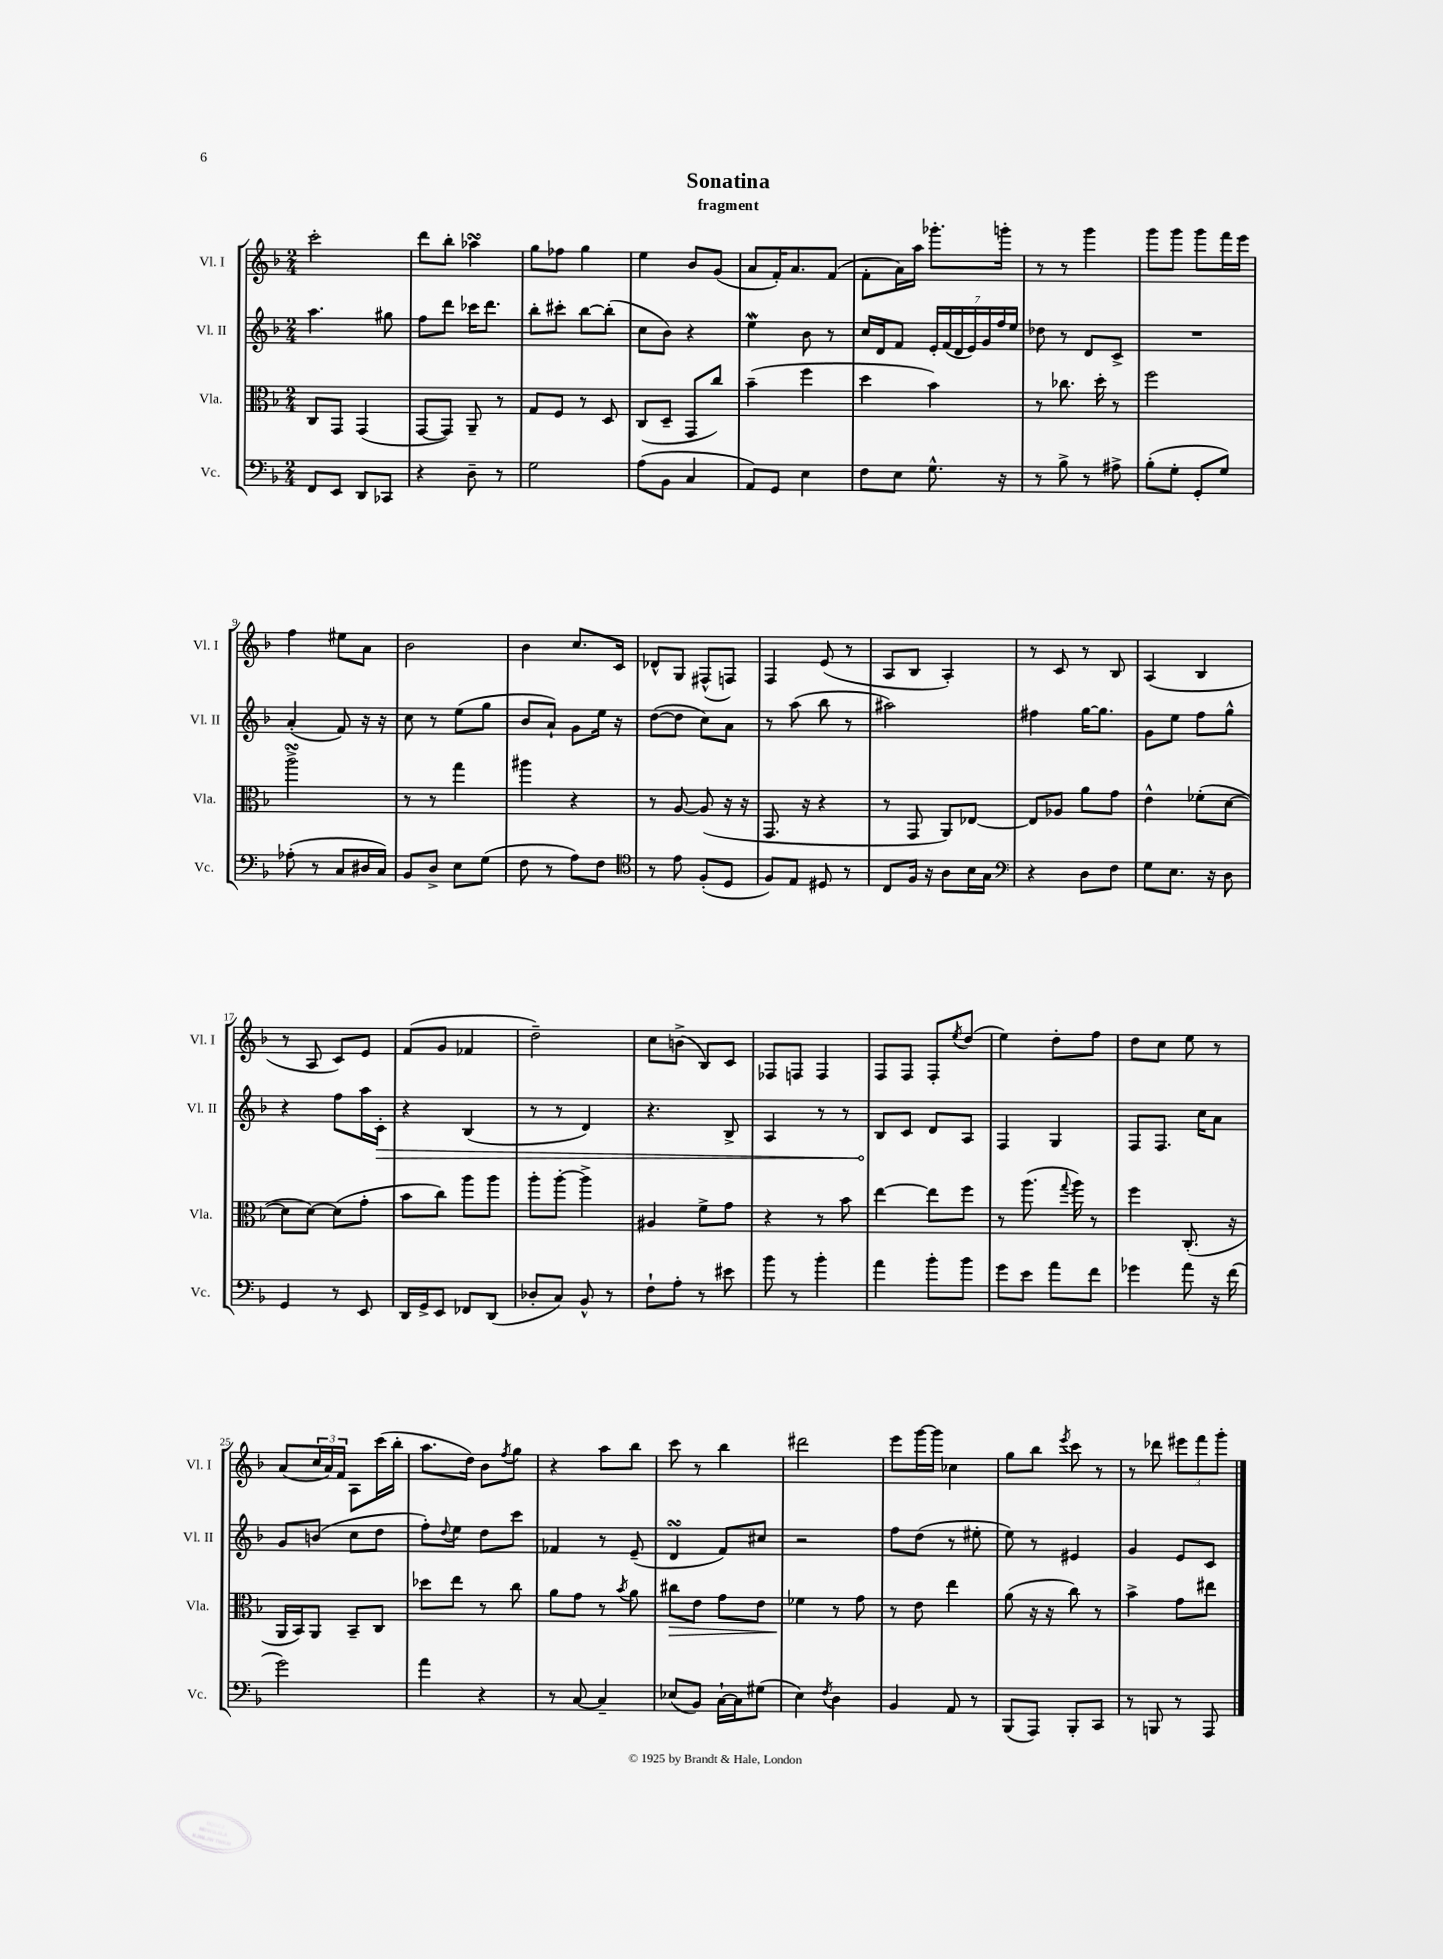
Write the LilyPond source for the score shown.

\header { title = "Sonatina" subtitle = "fragment" }
<<
\new StaffGroup <<
\new Staff = "s0" \with { instrumentName = "Vl. I" shortInstrumentName = "Vl. I" } {
    \clef treble \key f \major \numericTimeSignature \time 2/4
    c'''2-. |
    d'''8 bes''8-. aes''4\turn |
    g''8 fes''8 g''4 |
    e''4 bes'8 g'8( |
    a'8 f'16-.) a'8. f'8( |
    f'8-. a'16) a''16 ges'''8.-. g'''16-. |
    r8 r8 g'''4 |
    g'''8 g'''8 g'''8 f'''16 e'''16 |
    f''4 eis''8 a'8 |
    bes'2 |
    bes'4 c''8. c'16 |
    des'8-^ g8 fis8-^( f8) |
    f4 e'8( r8 |
    a8 bes8 a4-.) |
    r8 c'8 r8 bes8 |
    a4( bes4 |
    r8 a8 c'8) e'8 |
    f'8( g'8 fes'4 |
    d''2--) |
    c''8 b'8->( bes8) c'8 |
    fes8 f8 f4 |
    f8 f8 f8-. \acciaccatura { e''8 } d''8( |
    e''4) d''8-. f''8 |
    d''8 c''8 e''8 r8 |
    a'8( \tuplet 3/2 { c''16 a'16) f'16 } a8 c'''16( bes''16-. |
    a''8. d''16) bes'8 \acciaccatura { f''8 } g''8 |
    r4 a''8 bes''8 |
    c'''8 r8 bes''4 |
    dis'''2 |
    e'''8 g'''16~ g'''16 ces''4 |
    g''8 bes''8 \acciaccatura { e'''8 } c'''8 r8 |
    r8 des'''8 \tuplet 3/2 { eis'''8 f'''8 g'''8-. } \bar "|." |
}
\new Staff = "s1" \with { instrumentName = "Vl. II" shortInstrumentName = "Vl. II" } {
    \clef treble \key f \major \numericTimeSignature \time 2/4
    a''4. gis''8 |
    f''8 d'''8 ces'''16 d'''8. |
    bes''8-. cis'''8-. bes''8~ bes''8-.( |
    c''8 bes'8) r4 |
    e''4\mordent bes'8 r8 |
    c''16 d'16 f'8 \tuplet 7/4 { e'16-. f'16( d'16 e'16) g'16 f''16 e''16 } |
    des''8 r8 d'8 c'8-> |
    R2 |
    a'4-.( f'8) r16 r16 |
    c''8 r8 e''8( g''8 |
    bes'8 a'8-!) g'8 e''16 r16 |
    d''8~( d''8 c''8) a'8 |
    r8 a''8( bes''8 r8 |
    ais''2) |
    fis''4 g''16~ g''8. |
    g'8 e''8 f''8 g''8-^ |
    r4 f''8 a''16 \once \override Hairpin.circled-tip = ##t c'16-.\> |
    r4 bes4( |
    r8 r8 d'4) |
    r4. bes8-> |
    a4 r8 r8 |
    bes8\! c'8 d'8 a8 |
    f4 g4 |
    f8 f8. c''16 a'8 |
    g'8 b'8( c''8 d''8 |
    f''8-.) \appoggiatura { d''8 } e''8 d''8 c'''8 |
    fes'4 r8 e'8--( |
    d'4\turn f'8) cis''8 |
    r2 |
    f''8 d''8( r8 eis''8-. |
    e''8) r8 eis'4 |
    g'4 e'8 c'8 \bar "|." |
}
\new Staff = "s2" \with { instrumentName = "Vla." shortInstrumentName = "Vla." } {
    \clef alto \key f \major \numericTimeSignature \time 2/4
    c8 g,8 g,4( |
    g,8~ g,8) a,8-- r8 |
    g8 f8 r8 d8 |
    c8( d8-- g,8 c''8) |
    bes'4--( f''4 |
    d''4 bes'4) |
    r8 ces''8. d''16-. r8 |
    f''2 |
    a''2->\turn |
    r8 r8 g''4 |
    ais''4 r4 |
    r8 a8~ a8( r16 r16 |
    g,8. r16 r4 |
    r8 g,8 a,8) ees8~ |
    ees8 aes8 a'8 g'8 |
    e'4-^ fes'8-.( d'8~ |
    d'8 d'8~) d'8( g'8-. |
    bes'8 c''8) a''8 a''8 |
    a''8-. a''8~-. a''4-> |
    ais4 f'8-> g'8 |
    r4 r8 bes'8 |
    e''4~ e''8 f''8 |
    r8 a''8.( \appoggiatura { g''8 } a''16) r8 |
    f''4 c8.-.( r16 |
    a,16 bes,16) a,8 bes,8-- c8 |
    des''8 e''8 r8 c''8 |
    a'8 g'8 r8 \acciaccatura { bes'8 } a'8 |
    cis''8\> e'8 g'8 e'8 |
    fes'4\! r8 g'8 |
    r8 e'8 e''4 |
    a'8( r16 r16 c''8) r8 |
    bes'4-> g'8 eis''8 \bar "|." |
}
\new Staff = "s3" \with { instrumentName = "Vc." shortInstrumentName = "Vc." } {
    \clef bass \key f \major \numericTimeSignature \time 2/4
    f,8 e,8 d,8 ces,8 |
    r4 d8-- r8 |
    g2 |
    a8( bes,8 c4 |
    a,8) g,8 e4 |
    f8 e8 g8.-^ r16 |
    r8 bes8-> r8 ais8-> |
    bes8-.( g8-. g,8-. g8) |
    aes8-.( r8 c8 dis16 c16) |
    bes,8 d8-> e8 g8( |
    f8 r8 a8) f8 |
    \clef tenor r8 e'8 f8-.( d8 |
    f8) e8 dis8 r8 |
    c8 f16 r16 a8 bes16 g16 |
    \clef bass r4 d8 f8 |
    g8 e8. r16 d8 |
    g,4 r8 e,8 |
    d,16 g,16-> e,8 fes,8 d,8( |
    des8-. c8) bes,8-^ r8 |
    f8-! a8-. r8 eis'8 |
    bes'8 r8 bes'4-. |
    a'4 bes'8-. bes'8 |
    g'8 e'8 a'8 f'8 |
    ges'4 a'8 r16 f'16( |
    g'2) |
    a'4 r4 |
    r8 c8~ c4-- |
    ees8( bes,8) c16~-! c16 gis8( |
    e4) \acciaccatura { f8 } d4 |
    bes,4 a,8 r8 |
    bes,,8( a,,8) bes,,8-. c,8 |
    r8 b,,8 r8 a,,8 \bar "|." |
}
>>
>>
